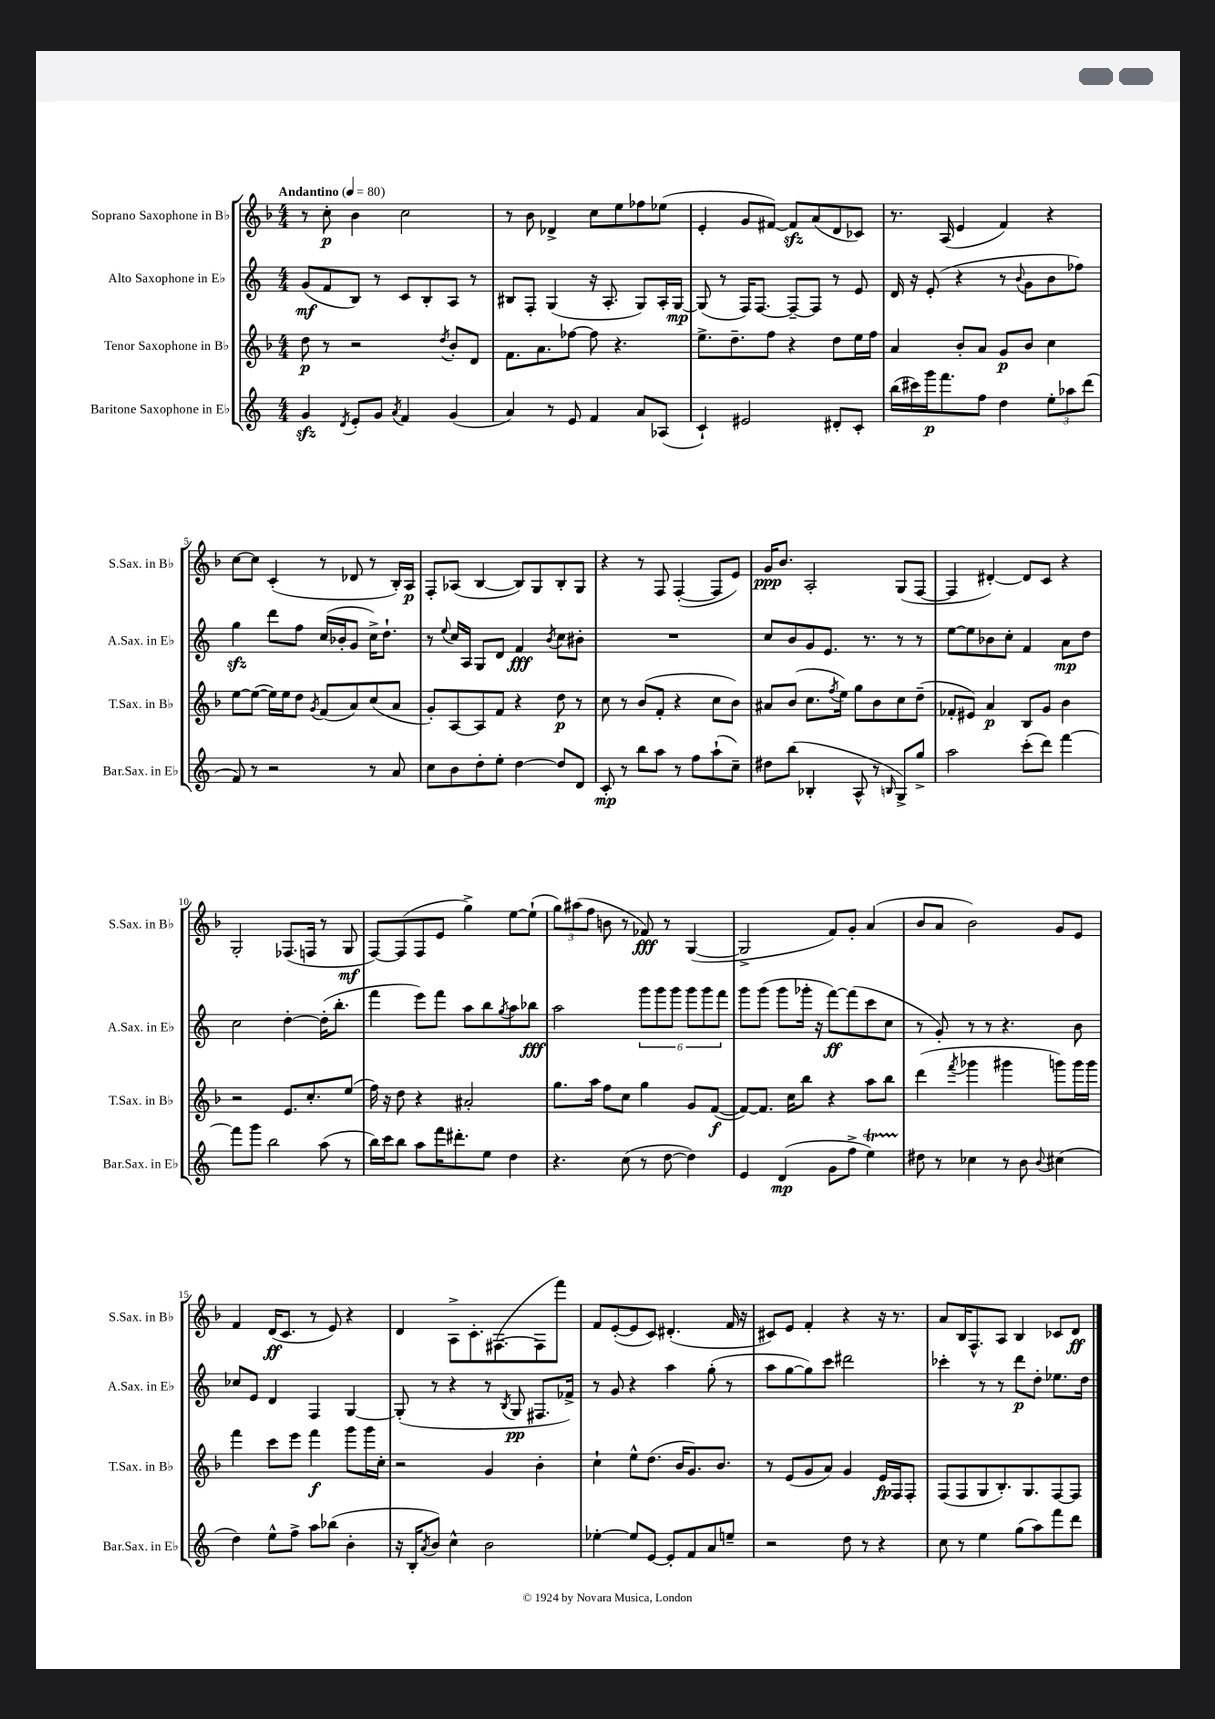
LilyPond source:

<<
\new StaffGroup <<
\new Staff = "s0" \with { instrumentName = "Soprano Saxophone in Bb" shortInstrumentName = "S.Sax. in Bb" } {
    \clef treble \key f \major \numericTimeSignature \time 4/4 \tempo "Andantino" 4 = 80
    r8 c''8-.\p bes'4 c''2 |
    r8 bes'8 des'4-> c''8 e''8 fes''8 ees''8( |
    e'4-. g'8 fis'8~) fis'8\sfz a'8( d'8 ces'8) |
    r8. a16( e'4 f'4) r4 |
    c''8~ c''8 c'4-.( r8 des'8 r8 bes16-.) a16\p |
    f8-. aes8( bes4~ bes8) g8 bes8-. g8 |
    r4 r8 f8 f4~-.( f8 e'8) |
    g'16\ppp bes'8. a2-. g8( f8~ |
    f4 dis'4~-.) dis'8 c'8 r4 |
    g2-. fes8.( f16 r8 g8\mf |
    f8~) f8( f8 e'8 g''4->) e''8~ e''8-!( |
    \tuplet 3/2 { g''8) ais''8( f''8 } b'8 r8 fes'8\fff) r8 g4~( |
    g2-> f'8) g'8-. a'4( |
    bes'8 a'8 bes'2) g'8 e'8 |
    f'4 d'16\ff( c'8. r8 e'8) r4 |
    d'4 a8-> c'8.-. fis8.~( fis8 f'''8) |
    f'8 e'8~-.( e'8 c'8) dis'4.-.( f'16 r16 |
    cis'8) e'8 f'4-. r4 r16 r8. |
    a'8 bes16 f8.-^ a8 bes4 ces'8 d'8\ff \bar "|." |
}
\new Staff = "s1" \with { instrumentName = "Alto Saxophone in Eb" shortInstrumentName = "A.Sax. in Eb" } {
    \clef treble \key c \major \numericTimeSignature \time 4/4
    g'8\mf( f'8 b8) r8 c'8 b8-. a8 r8 |
    bis8 f8-. g4( r16 a8.-. g8) a16-. g16~\mp |
    g8( r8 f16) f8.~ f8~-- f8 r8 e'8 |
    d'16 r16 e'8-.( r4 r8 \appoggiatura { b'8 } g'8 b'8 fes''8) |
    g''4\sfz d'''8 f''8 c''16( bes'16-. g'8 c''16->) d''8.-! |
    r8 \appoggiatura { e''8 } c''16 a16 g8 d'8 f'4\fff \acciaccatura { b'8 } c''8 bis'8-. |
    R1 |
    c''8 b'8 g'8 e'8. r8. r8 r8 |
    e''8~ e''8 bes'8 c''8-. f'4 a'8\mp d''8 |
    c''2 d''4~-. d''16-.( b''8.-. |
    f'''4 e'''8) f'''8 a''8 b''8 \acciaccatura { g''8 } a''8 bes''8\fff |
    a''2 \tuplet 6/4 { g'''8 g'''8 g'''8 g'''8 g'''8 f'''8 } |
    g'''8 g'''8( g'''8 ges'''16-. r16 f'''8~\ff) f'''8( c'''8 c''8 |
    r8 g'8-.) r8 r8 r4. b'8 |
    ces''8 e'8 d'4 f4 g4~ |
    g8-.( r8 r4 r8 \acciaccatura { b8 } g8\pp fis8. fes'16->) |
    r8 g'8 r4 a''4 g''8-.( r8 |
    a''8 g''8~ g''8) c'''8 dis'''2 |
    ces'''4-. r8 r8 d'''8\p d''8-. ees''8. d''16 \bar "|." |
}
\new Staff = "s2" \with { instrumentName = "Tenor Saxophone in Bb" shortInstrumentName = "T.Sax. in Bb" } {
    \clef treble \key f \major \numericTimeSignature \time 4/4
    d''8\p r8 r2 \acciaccatura { d''8 } bes'8-. d'8 |
    f'8. a'8. fes''8~ fes''8 r4. |
    e''8.-> d''8.-- f''8 r4 d''8 e''16 f''16 |
    a'4 bes'8-. a'8 g'8\p bes'8 c''4 |
    e''8~ e''8~( e''16) e''16 d''8 \acciaccatura { g'8 } f'8( a'8) c''8( a'8 |
    g'8-.) a8~ a8 f'8 r4 d''8\p r8 |
    c''8 r8 bes'8( f'8-. r4 c''8 bes'8) |
    ais'8 bes'8( c''8. \acciaccatura { f''8 } e''16) g''8 bes'8 c''8 d''8--( |
    fes'8-. eis'8) a'4\p bes8 g'8 bes'4 |
    r2 e'8. c''8.-. e''8( |
    f''16) r16 d''8 r4 ais'2-. |
    g''8. a''16 f''8 c''8 g''4 g'8 f'8~\f( |
    f'8~) f'8. c''16 bes''8 r4 a''8 bes''8 |
    d'''4( \acciaccatura { f'''8 } ges'''4 gis'''4 g'''8) g'''16 g'''16 |
    f'''4 c'''8 e'''8 f'''4\f g'''8 g'''16 c''16-. |
    r2 g'4 bes'4-. |
    c''4-! e''8-^ d''8.( bes'16 g'8.) bes'8. |
    r8 e'8( g'8 a'8) g'4 e'16\fp f16 f8-. |
    f8( f8 g8 bes8.-.) g8. f8~ f8 \bar "|." |
}
\new Staff = "s3" \with { instrumentName = "Baritone Saxophone in Eb" shortInstrumentName = "Bar.Sax. in Eb" } {
    \clef treble \key c \major \numericTimeSignature \time 4/4
    g'4\sfz \acciaccatura { d'8 } e'8-. g'8 \acciaccatura { a'8 } f'4 g'4( |
    a'4) r8 e'8 f'4 a'8 aes8( |
    c'4-!) eis'2 dis'8-. c'8-. |
    b''16( cis'''16) g'''16\p f'''8. f''8 d''4 \tuplet 3/2 { e''8-. aes''8 d'''8( } |
    f'8) r8 r2 r8 a'8 |
    c''8 b'8 d''8-. e''8-. d''4~ d''8 d'8 |
    c'8-.\mp r8 b''8 a''8 r8 f''8 a''8-!( c''8--) |
    dis''8 b''8( bes4-. a8-^ r8 \grace { b16 } g8->) g''8-> |
    a''2 c'''8-.( d'''8) f'''4~ |
    f'''8 g'''8 b''2 a''8( r8 |
    b''16) c'''16 b''8 a''8 f'''16 dis'''8.-. e''8 d''4 |
    r4. c''8( r8 d''8~ d''4) |
    e'4 d'4\mp( g'8 f''8-> e''4\startTrillSpan) |
    dis''8\stopTrillSpan r8 ces''4 r8 b'8 \appoggiatura { b'8 } cis''4( |
    d''4) e''8-^ f''8-> a''8 bes''8( b'4-. |
    r16 b16-. \acciaccatura { a'8 } b'8) c''4-^ b'2 |
    ees''4~-. ees''8 e'8~ e'8-. f'8 a'8 e''8-- |
    r2 d''8 r8 r4 |
    c''8 r8 e''4 g''8( a''8) f'''8 d'''8 \bar "|." |
}
>>
>>
